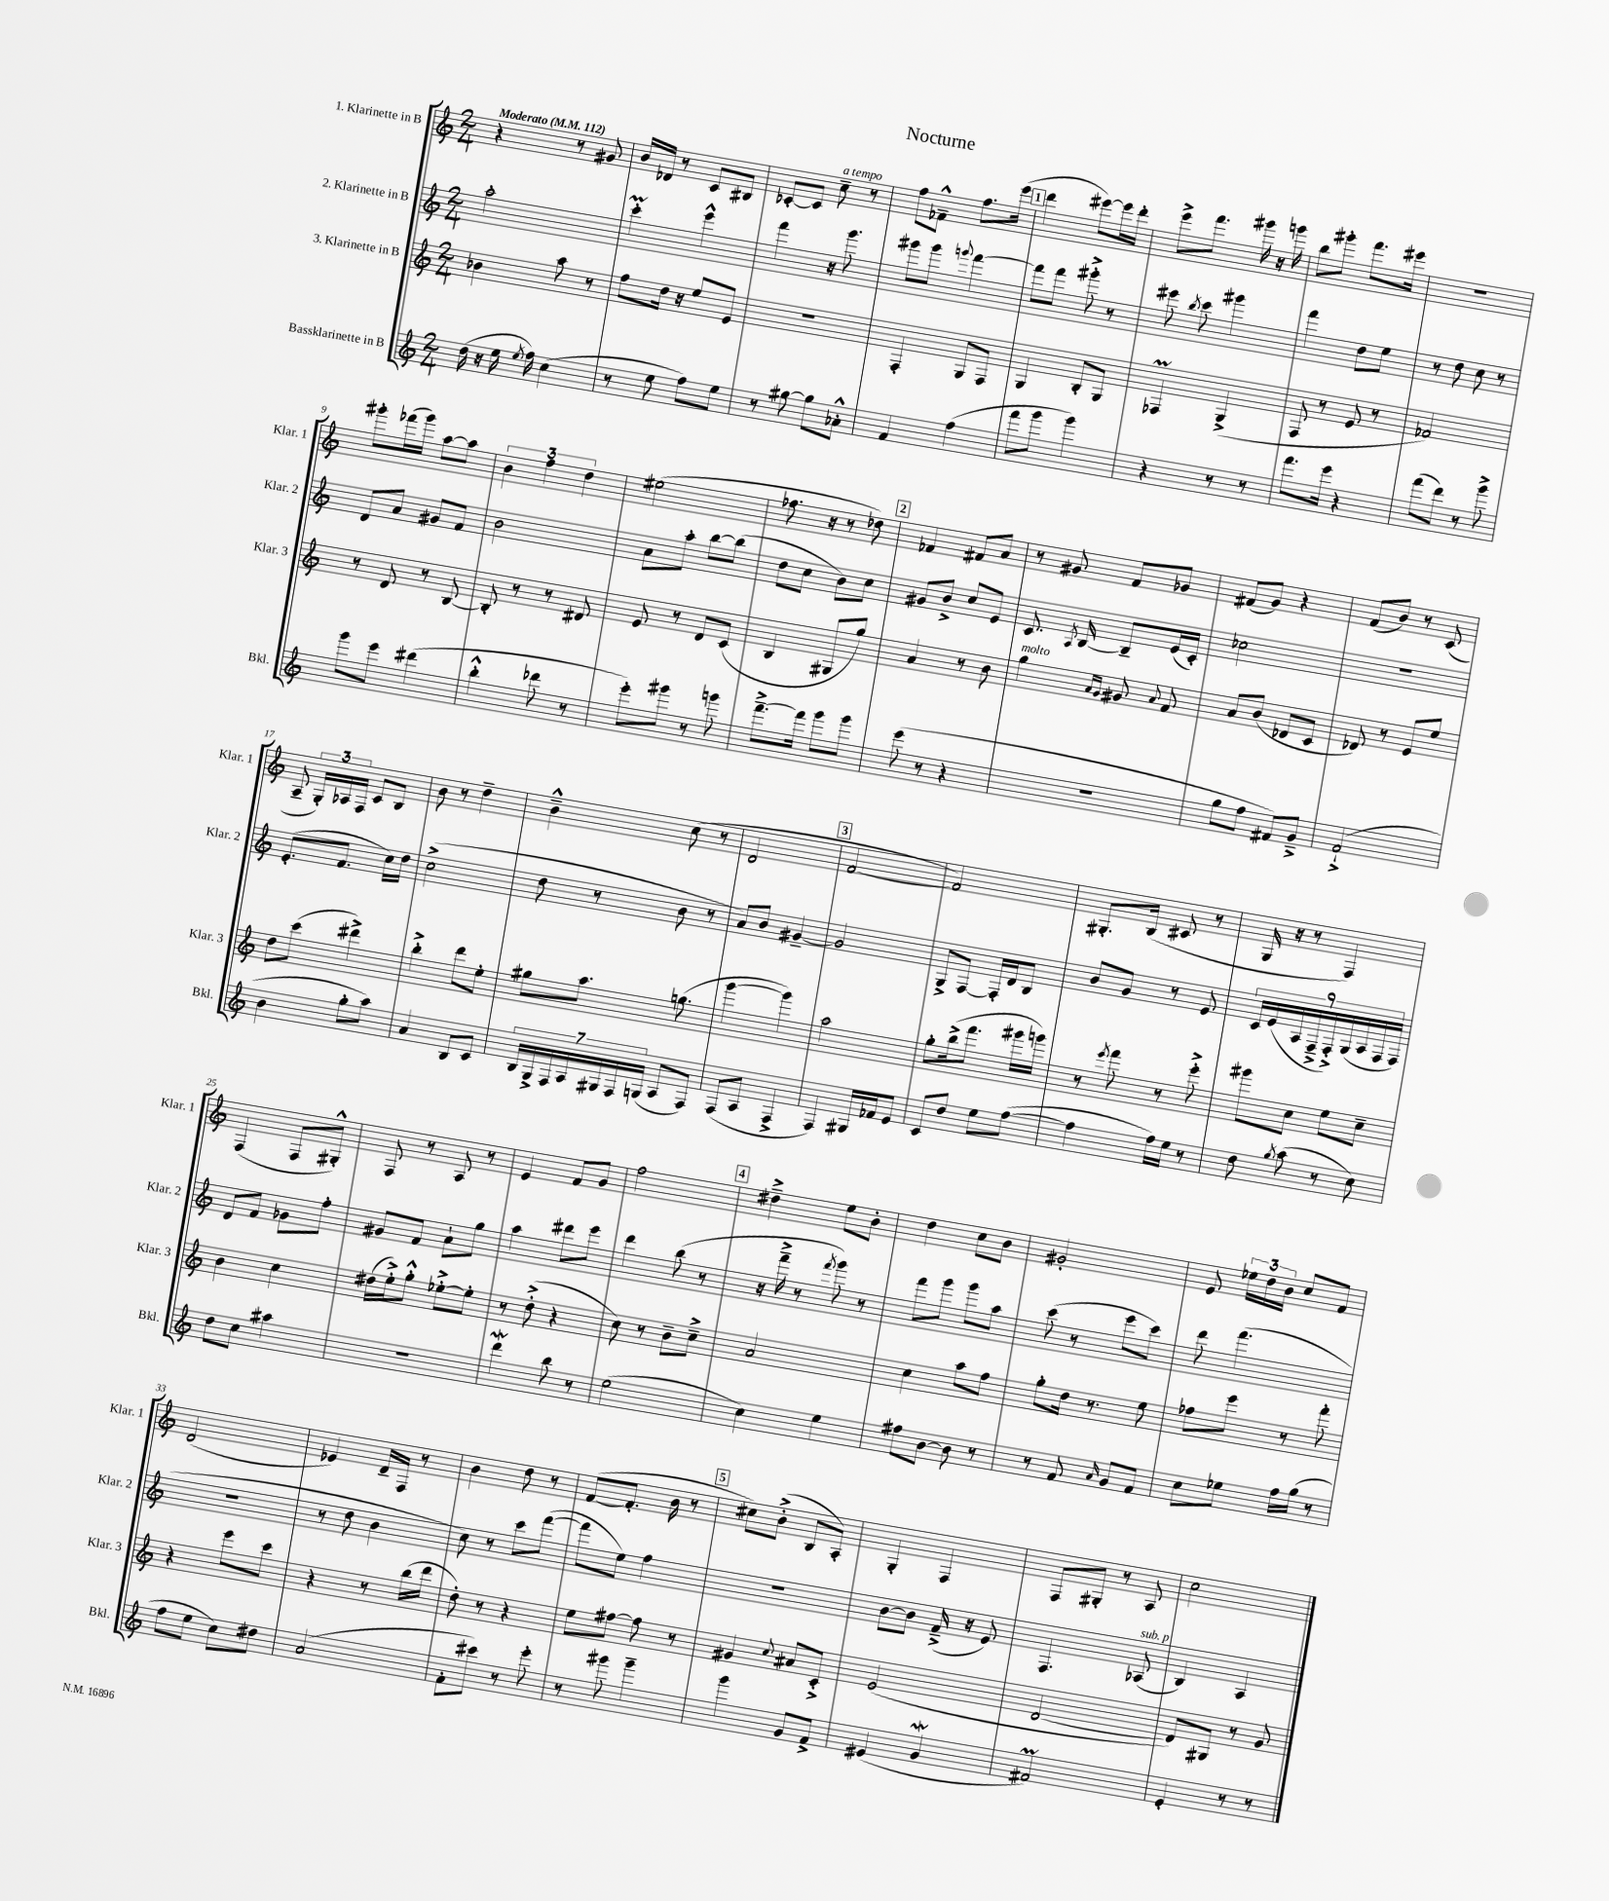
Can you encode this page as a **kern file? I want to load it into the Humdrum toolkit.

**kern	**kern	**kern	**kern
*staff4	*staff3	*staff2	*staff1
*clefG2	*clefG2	*clefG2	*clefG2
*k[]	*k[]	*k[]	*k[]
*M2/4	*M2/4	*M2/4	*M2/4
*MM112	*MM112	*MM112	*MM112
(16dd	4b-	2aa'	4r
16r	.	.	.
16ee	.	.	.
8qee	.	.	.
16ff)	.	.	.
(4cc	8aa	.	8r
.	8r	.	8g#
=	=	=	=
8r	8ff	4ccc'	16b
.	.	.	16d-
8ee	16dd	.	8r
.	16r	.	.
8ff)	8ee	4eee^^	8c
8ee	8e	.	8B#
=	=	=	=
8r	2r	4fff	[8c-'
[8gg#	.	.	8c-]
8gg#]	.	16r	8cc~
.	.	8.ggg	.
8a-'^^	.	.	8r
=	=	=	=
4f	4F'	8ggg#	8ff
.	.	8ggg#	8f-~^^
.	.	8qqggg	.
(4ff	8G	[4fff	8.ff
.	8F	.	.
.	.	.	(16eee
=	=	=	=
8fff	4G	8fff]	4ddd
8ggg	.	8fff	.
4ggg)	8B'	8ggg#'^	[8eee#)
.	8G	8r	16eee#]
.	.	.	16ddd'
=	=	=	=
4r	4F-	8eee#	8eee^
.	.	8qbb	.
.	.	8ccc	8.fff
8r	(4G^	4ggg#	.
.	.	.	16ggg#
8r	.	.	16r
.	.	.	16ggg
=	=	=	=
8.fff	8F	4fff	8bb
.	8r	.	8ggg#'
16eee	.	.	.
4r	8e	8dd	8.fff
.	8r	8ee	.
.	.	.	16eee#
=	=	=	=
(8fff	2f-)	8r	2r
8ddd)	.	8dd	.
8r	.	8cc	.
8ggg^	.	8r	.
=	=	=	=
8ggg	8r	8d	8ggg#'
8eee	8d	8a	(16fff-
.	.	.	16ggg#)
(4ddd#	8r	8g#	[8aa
.	[8B	8f	8aa]
=	=	=	=
4bb'^^	8B']	2b	6b
.	8r	.	.
.	.	.	6ff
8ddd-	8r	.	.
.	.	.	6dd
8r	8d#	.	.
=	=	=	=
8eee')	8e	8a	(2ee#
8ggg#	8r	8aa'	.
8r	8d	[8bb	.
8ggg	(8c	(8bb]	.
=	=	=	=
[8.fff~^	4B	8dd	8.ff-
.	.	8cc	.
16fff]	.	.	16r
8ggg	8G#	8b)	8r
8ggg	8gg)	8cc	8dd-)
=	=	=	=
(8eee	4a	8g#	4f-
8r	.	8b^	.
4r	8r	8cc	8f#
.	8b	8e	8a
=	=	=	=
2r	4gg	8.c	8r
.	.	.	8g#
.	.	8qA	.
.	.	[16B	.
.	16qqa	.	.
.	16qqg	.	.
.	8g#	8B~]	8f
.	8qqa	.	.
.	8f	(16e	8g-
.	.	16c')	.
=	=	=	=
8gg	8a	2cc-	(8f#
8ff	(8b	.	8g)
8f#)	8d-	.	4r
8g~^	8c	.	.
=	=	=	=
(2f`^	8d-)	2r	(8f
.	8r	.	8b)
.	8e	.	8r
.	8ee	.	(8c
=	=	=	=
4b	8dd	(8.e'	8A~
.	(8ccc	.	24G')
.	.	.	24A-
.	.	8.f	.
.	.	.	24F
8gg'	4ddd#^)	.	8c
8aa)	.	16cc)	8B
.	.	16dd	.
=	=	=	=
4a	4bb'^	(2cc^	8b
.	.	.	8r
8B	8ddd	.	4dd~
8c	8ee'	.	.
=	=	=	=
28B	8gg#	8dd	4b~^^
28G^	.	.	.
28F	.	.	.
28A	.	.	.
.	8.aa	8r	.
28G#	.	.	.
28F	.	.	.
(28G	.	.	.
8A	.	8b	(8cc
.	(8.gg	.	.
8F)	.	8r	8r
=	=	=	=
(8F	[4ggg	8a)	2d
8A	.	8b	.
4F^	4ggg])	[4g#~	.
=	=	=	=
4F)	2aa	2g#]	[2f
16G#	.	.	.
16f-	.	.	.
8e	.	.	.
=	=	=	=
8c	8gg'	8G^	2f])
8dd	(16bb^	[8F	.
.	8.fff	.	.
8ee	.	16F']	.
.	.	16d	.
([8ff	16ggg#	8B	.
.	16ggg)	.	.
=	=	=	=
4ff]	8r	8b	8.G#'
.	8qeee	.	.
.	8fff	8g	.
.	.	.	(16B
16ff)	8r	8r	8c#
16ee	.	.	.
8r	8eee'^	8e	8r
=	=	=	=
8dd	8ggg#	18c	16G
.	.	(18e	.
.	.	.	16r
.	.	18A	.
8qgg	.	.	.
(8aa	8cc	.	8r
.	.	18F~^	.
.	.	18F'^)	.
8r	8ee	.	4F)
.	.	(18G	.
.	.	18A	.
8cc)	8cc~	.	.
.	.	18F	.
.	.	18F)	.
=	=	=	=
8dd	4b	8d	(4F
8cc	.	8f	.
4aa#	4cc	8g-	8F
.	.	8ff'	8G#'^^)
=	=	=	=
2r	(16dd#	8g#	8F
.	16ee'^)	.	.
.	8gg'^^	8f	8r
.	[8ee-'^	8a`	8A
.	8ee-']	8gg	8r
=	=	=	=
4ddd	8r	4aa	4e
.	(8dd'^	.	.
8bb	4r	8ddd#	8f
8r	.	8eee	8g
=	=	=	=
(2ee	8cc)	4ddd	2ff
.	8r	.	.
.	8b~	(8bb	.
.	8cc~^	8r	.
=	=	=	=
4cc)	2a	16r	4dd#~^
.	.	16fff~^	.
.	.	8r	.
.	.	8qfff	.
4ee	.	8ggg)	8ee
.	.	8r	8b'
=	=	=	=
8ff#	4cc	8fff	4dd
[8b	.	8ggg	.
8b]	8aa	8ggg	8cc
8r	8ff	8aa	8b
=	=	=	=
8r	8gg'	(8ccc	2g#'
8f	16dd	8r	.
.	8.r	.	.
16qqa	.	.	.
8g	.	8eee	.
8f	8ee	8ccc)	.
=	=	=	=
8cc	8ff-	8ddd	8e
8ee-	8eee	(4.fff	24ee-
.	.	.	24dd
.	.	.	24b
16ff	8r	.	8cc
(16gg	.	.	.
8r	8fff'	.	8f
=	=	=	=
8ff	4r	2r	(2d
8ee	.	.	.
8cc)	8eee	.	.
8dd#	8ccc	.	.
=	=	=	=
(2a	4r	8r	4e-)
.	.	8dd	.
.	8r	4b	16d~
.	.	.	16F
.	(16bb	.	8r
.	16ddd	.	.
=	=	=	=
8f'	8dd')	8cc)	4b
8ccc#)	8r	8r	.
8r	4r	8ccc	8dd
8eee'	.	([8fff	8r
=	=	=	=
8r	8ee	8fff]	([8f
8ggg#	[8ff#	8ee)	8.f']
4ggg#~	8ff#]	4ff	.
.	.	.	16b
.	8r	.	8r
=	=	=	=
4ggg	4g#	2r	8cc#)
.	.	.	(8b'^
.	8qqcc	.	.
8g	8a#	.	8B
8f^	8c'^	.	8A')
=	=	=	=
(4e#	(2e	[8b	4G'
.	.	8b]	.
4g	.	(16f~^	4F
.	.	16r	.
.	.	8e)	.
=	=	=	=
2f#)	[2d	4.F	8F
.	.	.	8G#'
.	.	.	8r
.	.	(8A-	8A
=	=	=	=
4e'	8d])	4B)	2cc
.	8G#	.	.
8r	8r	4A	.
8r	8g	.	.
==	==	==	==
*-	*-	*-	*-
